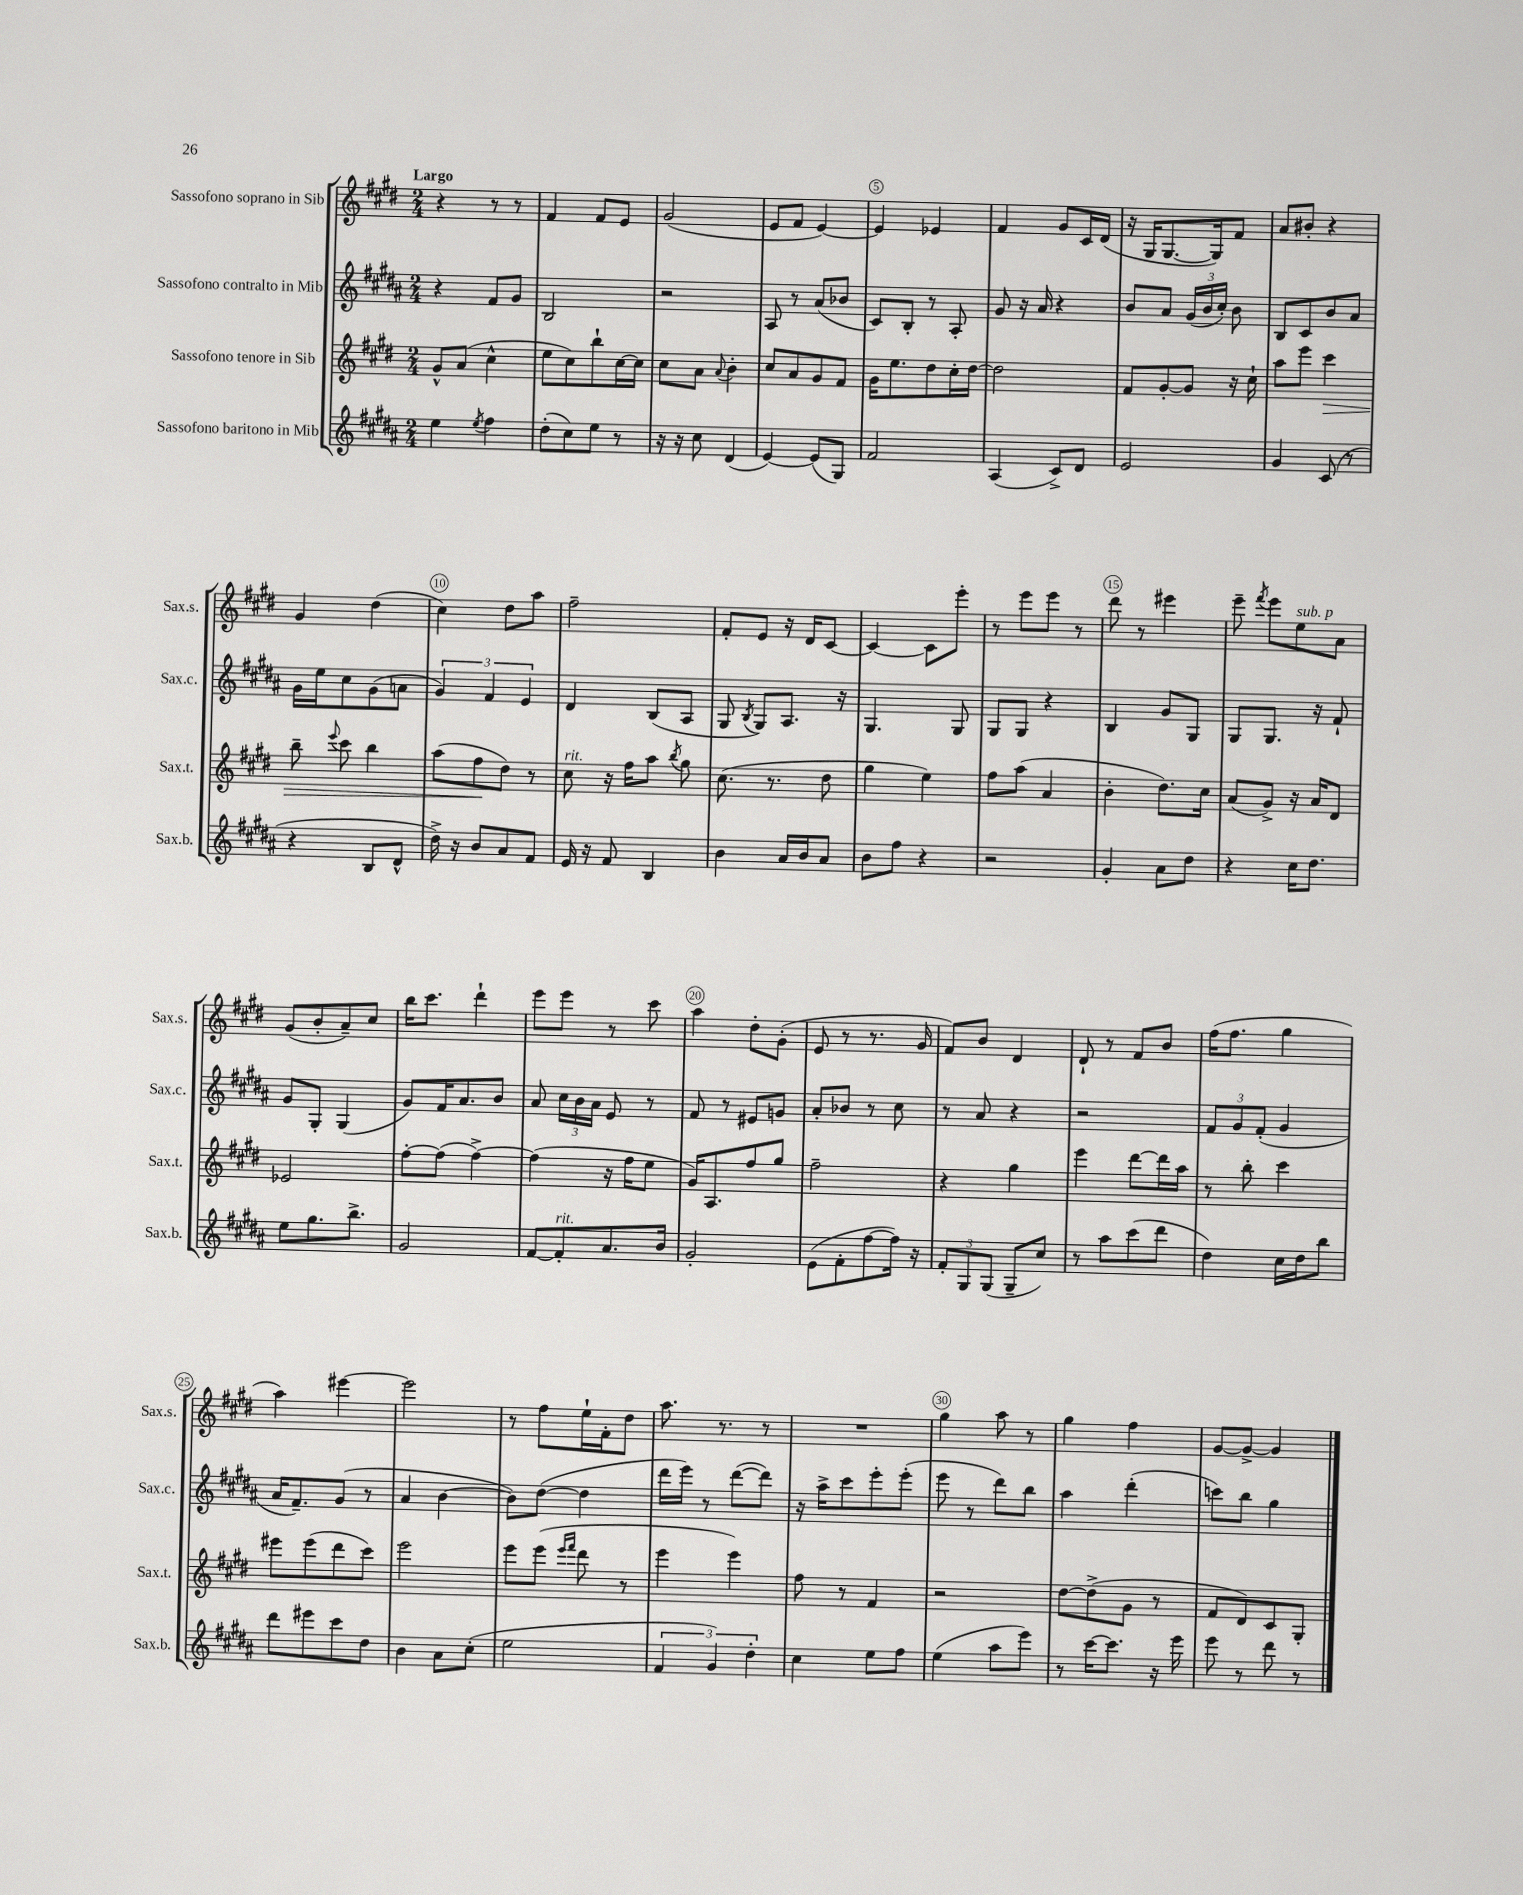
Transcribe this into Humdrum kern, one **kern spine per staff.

**kern	**kern	**dynam	**kern	**kern
*part4	*part3	*part3	*part2	*part1
*staff4	*staff3	*staff3	*staff2	*staff1
*I"Sassofono baritono in Mib	*I"Sassofono tenore in Sib	*	*I"Sassofono contralto in Mib	*I"Sassofono soprano in Sib
*I'Sax.b.	*I'Sax.t.	*	*I'Sax.c.	*I'Sax.s.
*clefG2	*clefG2	*	*clefG2	*clefG2
*k[f#c#g#d#a#]	*k[f#c#g#d#]	*	*k[f#c#g#d#a#]	*k[f#c#g#d#]
*M2/4	*M2/4	*	*M2/4	*M2/4
=1	=1	=1	=1	=1
!	!	!	!	!LO:TX:a:B:t=Largo
4ee\	8g#^^/L	.	4r	4r
.	(8a/J	.	.	.
8qee/	.	.	.	.
4ff#\	4cc#^^\	.	8f#/L	8r
.	.	.	8g#/J	8r
=2	=2	=2	=2	=2
(8dd#'\L	8ee\L	.	2B/	4f#/
8cc#\)	8cc#\)	.	.	.
8ee\J	8bb`\	.	.	8f#/L
8r	[16cc#\L	.	.	8e/J
.	16cc#\JJ]	.	.	.
=3	=3	=3	=3	=3
16r	8cc#\L	.	2r	(2g#/
16r	.	.	.	.
8cc#\	8a\J	.	.	.
.	8qqa/	.	.	.
(4d#/	4b'\	.	.	.
=4	=4	=4	=4	=4
[4e/)	8cc#/L	.	8A#/	8e/L
.	8a/	.	8r	8f#/J
(8e/L]	8g#/	.	(8a#/L	[4e/)
8G#/J)	8f#/J	.	8b-X/J	.
=5	=5	=5	=5	=5
2f#/	16g#\KL	.	8c#/L)	4e/]
.	8.ee\	.	.	.
.	.	.	8B'/J	.
.	8dd#\	.	8r	4e-X/
.	16cc#'\L	.	8A#'/	.
.	[16dd#\JJ	.	.	.
=6	=6	=6	=6	=6
(4A#/	2dd#\]	.	8g#/	4f#/
.	.	.	16r	.
.	.	.	16a#/	.
8c#^/L)	.	.	4r	8g#/L
8d#/J	.	.	.	16c#/L
.	.	.	.	(16d#/JJ
=7	=7	=7	=7	=7
2e/	8f#/L	.	8b/L	16r
.	.	.	.	16G#/KL
.	[8g#'/	.	8a#/J	[8.G#/
.	8g#/J]	.	(24g#/LL	.
.	.	.	24b/	.
.	.	.	.	16G#/k])
.	.	.	24cc#'/JJ)	.
.	16r	.	8b\	8f#/J
.	16cc#`\	.	.	.
=8	=8	=8	=8	=8
4g#/	8aa\L	.	8B/L	8a/L
.	8eee\J	.	8c#/	8b#X'/J
!	!	!LO:HP:b	!	!
(8c#/	4ccc#\	>	8b/	4r
8r	.	.	8a#/J	.
!!LO:LB:g=z
=9	=9	=9	=9	=9
4r	8bb~\	.	16g#\LL	4g#/
.	.	.	16ee\J	.
.	8qqeee/	.	.	.
.	8ccc#\	.	8cc#\	.
8B/L	4bb\	.	(8g#\	(4dd#\
8d#^^/J	.	.	8an\J	.
=10	=10	=10	=10	=10
16dd#^\)	(8aa\L	.	6g#/)	4cc#\)
16r	.	.	.	.
8b/L	8ff#\	.	.	.
.	.	.	6f#/	.
8a#/	8dd#\J)	]	.	8dd#\L
.	.	.	6e/	.
8f#/J	8r	.	.	8aa\J
=11	=11	=11	=11	=11
!	!LO:TX:a:i:t=rit.	!	!	!
16e/	8cc#\	.	4d#/	2ff#~\
16r	.	.	.	.
8f#/	16r	.	.	.
.	16ff#\KL	.	.	.
4B/	8aa\J	.	(8B/L	.
.	8qbb/	.	.	.
.	8gg#\	.	8A#/J	.
=12	=12	=12	=12	=12
4b\	(8.cc#\	.	8G#/	8f#'/L
.	.	.	8qB/	.
.	.	.	8G#/L)	8e/J
.	8.r	.	.	.
16a#/LL	.	.	8.A#/J	16r
16b/J	.	.	.	16d#/KL
8a#/J	8dd#\	.	.	[8c#/J
.	.	.	16r	.
=13	=13	=13	=13	=13
8b\L	4gg#\	.	4.G#/	4c#/_
8ff#\J	.	.	.	.
4r	4ee\)	.	.	8c#\L]
.	.	.	8G#/	8eee'\J
=14	=14	=14	=14	=14
2r	8ff#\L	.	8G#/L	8r
.	(8aa\J	.	8G#/J	8eee\L
.	4a/	.	4r	8eee\J
.	.	.	.	8r
=15	=15	=15	=15	=15
4g#'/	4b'\	.	4B/	8ddd#\
.	.	.	.	8r
8a#\L	8.dd#\L)	.	8g#/L	4eee#X\
8dd#\J	.	.	8G#/J	.
.	16cc#\Jk	.	.	.
=16	=16	=16	=16	=16
4r	(8a/L	.	8G#/L	8eee~\
.	.	.	.	8qfff#/
.	8g#^/J)	.	8.G#/J	8eee\L
!	!	!	!	!LO:TX:a:i:t=sub. p
16cc#\KL	16r	.	.	8ee\
8.dd#\J	16a/KL	.	16r	.
.	8d#/J	.	8f#`/	8a\J
!!LO:LB:g=z
=17	=17	=17	=17	=17
8ee\L	2e-X/	.	8g#/L	(8g#/L
8.gg#\	.	.	8G#'/J	8b'/
.	.	.	(4G#/	8a~/)
8.bb^\J	.	.	.	.
.	.	.	.	8cc#/J
=18	=18	=18	=18	=18
2g#/	[8ff#'\L	.	8g#/L)	16bb\KL
.	.	.	.	8.ccc#\J
.	(8ff#\J]	.	16f#/K	.
.	.	.	8.a#/	.
.	[4ff#^\)	.	.	4ddd#`\
.	.	.	8b/J	.
=19	=19	=19	=19	=19
[8f#/L	(4ff#\]	.	8a#/	8eee\L
!LO:TX:a:i:t=rit.	!	!	!	!
8f#'/]	.	.	24cc#\LL	8eee\J
.	.	.	24b\	.
.	.	.	24a#\JJ	.
8.a#/	16r	.	8e/	8r
.	16ff#\KL	.	.	.
.	8ee\J	.	8r	8ccc#\
16b/Jk	.	.	.	.
=20	=20	=20	=20	=20
2g#'/	16g#/KL)	.	8f#/	4aa\
.	8.A/	.	.	.
.	.	.	8r	.
.	8ff#/	.	8e#X/L	8dd#'\L
.	8gg#/J	.	8gn/J	(8g#'\J
=21	=21	=21	=21	=21
(8e\L	2ff#~\	.	8a#'/L	8e/
8f#'\	.	.	8b-X/J	8r
[8ff#\	.	.	8r	8.r
16ff#\Jk])	.	.	8cc#\	.
16r	.	.	.	16g#/
=22	=22	=22	=22	=22
12f#'/L	4r	.	8r	8f#/L)
12G#/	.	.	.	.
.	.	.	8a#/	8b/J
(12G#/J	.	.	.	.
8G#~/L	4gg#\	.	4r	4d#/
8cc#/J)	.	.	.	.
=23	=23	=23	=23	=23
8r	4eee\	.	2r	8d#`/
8aa#\L	.	.	.	8r
(8ccc#\	[8ddd#\L	.	.	8f#/L
8ddd#\J	16ddd#\L]	.	.	8b/J
.	16aa\JJ	.	.	.
=24	=24	=24	=24	=24
4dd#\)	8r	.	12f#/L	(16ff#\KL
.	.	.	.	8.ff#\J
.	.	.	12g#/	.
.	8bb'\	.	.	.
.	.	.	(12f#'/J	.
16cc#\LL	4ccc#\	.	4g#/	4gg#\
16dd#\J	.	.	.	.
8bb\J	.	.	.	.
!!LO:LB:g=z
=25	=25	=25	=25	=25
8ddd#\L	8eee#X\L	.	16a#/KL	4aa\)
.	.	.	8.f#~/)	.
8eee#X\	(8eee#\	.	.	.
8ccc#\	8ddd#\	.	(8g#/J	[4eee#X\
8dd#\J	8ccc#\J)	.	8r	.
=26	=26	=26	=26	=26
4b\	2eee\	.	4a#/	2eee#\]
8a#\L	.	.	[4b\	.
(8cc#'\J	.	.	.	.
=27	=27	=27	=27	=27
2ee\	8eee\L	.	8b\L])	8r
.	(8eee\J	.	([8dd#\J	8ff#\L
.	16qqeee/LL	.	.	.
.	16qqfff#/JJ	.	.	.
.	8ddd#\	.	4dd#\]	16ee`\L
.	.	.	.	16f#'\J
.	8r	.	.	8dd#\J
=28	=28	=28	=28	=28
6f#/	4eee\	.	16ddd#\LL	8.aa\
.	.	.	16eee\JJ)	.
.	.	.	8r	.
6g#/)	.	.	.	.
.	.	.	.	8.r
.	4eee\)	.	([8ddd#\L	.
6dd#'\	.	.	.	.
.	.	.	8ddd#\J])	8r
=29	=29	=29	=29	=29
4cc#\	8ff#\	.	16r	2r
.	.	.	16aa#^\KL	.
.	8r	.	8ccc#\	.
8ee\L	4f#/	.	8eee'\	.
8ff#\J	.	.	(8eee'\J	.
=30	=30	=30	=30	=30
(4ee\	2r	.	8eee\	4gg#\
.	.	.	8r	.
8aa#\L	.	.	8ddd#\L)	8aa\
8eee\J)	.	.	8bb\J	8r
=31	=31	=31	=31	=31
8r	[8dd#\L	.	4aa#\	4gg#\
[16ccc#\KL	(8dd#^\]	.	.	.
8.ccc#\J]	.	.	.	.
.	8g#\J	.	(4ddd#'\	4ff#\
16r	8r	.	.	.
16eee\	.	.	.	.
=32	=32	=32	=32	=32
8eee\	8f#/L	.	8cccn\L)	[8g#/L
8r	8d#/)	.	8bb\J	8g#^/J_
8ddd#\	8c#/	.	4gg#\	4g#/]
8r	8G#'/J	.	.	.
==	==	==	==	==
*-	*-	*-	*-	*-
